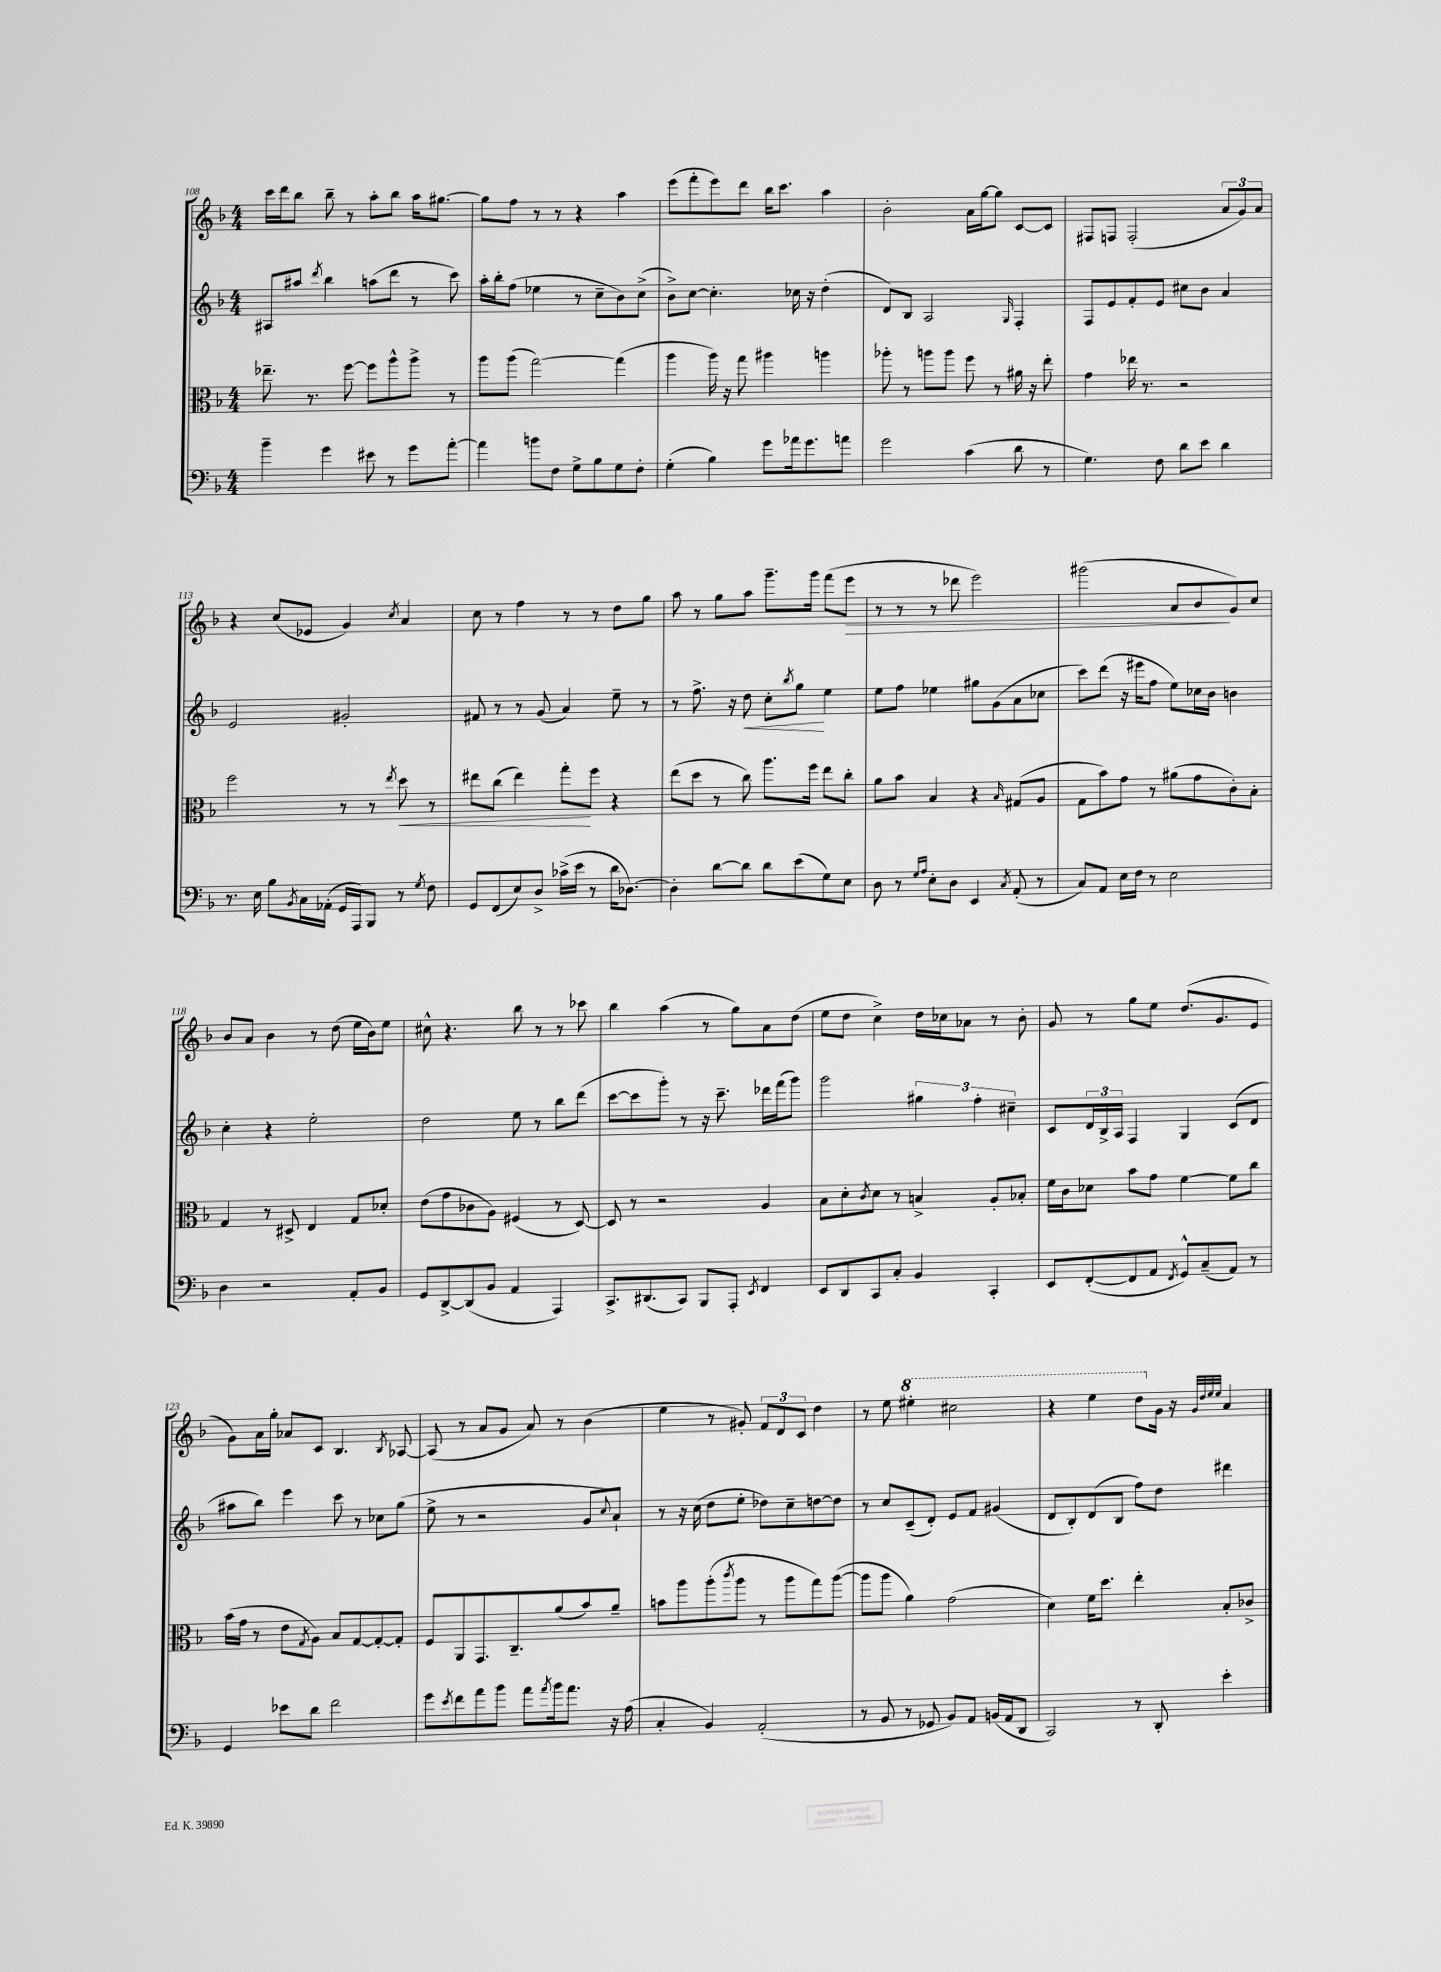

**kern	**kern	**kern	**kern
*staff4	*staff3	*staff2	*staff1
*clefF4	*clefC3	*clefG2	*clefG2
*k[b-]	*k[b-]	*k[b-]	*k[b-]
*M4/4	*M4/4	*M4/4	*M4/4
4b-~	8.ee-~	8A#	16ccc
.	.	.	16ddd
.	.	8aa#	8bb-
.	8.r	.	.
.	.	8qddd	.
4g	.	4bb-	8bb-~
.	[8ff	.	8r
8e#	8ff]	(8aa	8aa'
8r	8aa^^	8ddd	8bb-
8g	8aa^	8r	16aa
.	.	.	[8.gg#
[8a'	8r	8ccc)	.
=	=	=	=
4a]	8aa	16aa'	8gg#]
.	.	16bb-'	.
.	(8aa	(8ff	8ff
8b	[2gg)	4ee-	8r
8F	.	.	8r
8G^	.	8r	4r
8B-	.	8cc~	.
8G	(4gg]	8b-)	4aa
8F'	.	(8cc^	.
=	=	=	=
(4G'	4aa	8b-^)	(8eee
.	.	[8cc	8fff'
4B-)	16aa)	4.cc']	8eee)
.	16r	.	.
.	8gg	.	8ddd
8g	4aa#	.	16bb-
.	.	.	8.ccc
16a-	.	16cc-	.
8.g	.	16r	.
.	4aa	(4dd'	4aa
8a	.	.	.
=	=	=	=
2g	8aa-'	8d)	2b-'
.	8r	8B-	.
.	8aa	2A	.
.	8aa	.	.
(4c	8ff	.	16a
.	.	.	[16gg
.	8r	.	8gg]
.	.	16qqG	.
8d	16a#	4F'	[8c
.	16r	.	.
8r	8ee'	.	8c]
=	=	=	=
4.G)	4g	8F	8F#
.	.	8e	8F
.	16ee-	8f'	(2F'
.	8.r	.	.
8F	.	8e	.
8d	2r	8cc#	.
8e	.	8b-	.
4d	.	4a	12a
.	.	.	12g)
.	.	.	12a
=	=	=	=
8.r	2ff	2e	4r
16E	.	.	.
8B-	.	.	(8cc
8qBB-	.	.	.
16C	.	.	8e-
(16AA-'	.	.	.
16GG	8r	2g#'	4g)
16AAA)	.	.	.
8BBB-	8r	.	.
.	8qee	.	8qcc
8r	8dd	.	4a
8qG	.	.	.
8F	8r	.	.
=	=	=	=
8GG	8ee#	8f#	8cc
(8FF	(8cc	8r	8r
8E)	4ee#)	8r	4ff
8D^	.	(8g	.
(16c-^	8gg'	4a)	8r
16e	.	.	.
8r	8ff	.	8r
16d	4r	8ee~	8dd
[8.D-)	.	.	.
.	.	8r	8gg
=	=	=	=
4D-']	(8ee	8r	8aa
.	8dd	8.ff^	8r
[8d	8r	.	8gg
.	.	16r	.
8d]	8cc)	8dd	8aa
8d	8.aa	8cc'	8.ggg~
.	.	8qbb-	.
(8e	.	8gg	.
.	16ff	.	16ggg
8G)	8ee	4ee	(8fff
8E	8cc'	.	8eee
=	=	=	=
8D	8a	8ee	8r
8r	8b-	8ff	8r
16qqG	.	.	.
16qqA	.	.	.
8E'	4B-	4ee-	8r
8D	.	.	8ddd-
4EE	4r	8gg#	2eee)
.	.	(8g	.
8qC	16qqB-	.	.
(8AA'	(8G#	8a	.
8r	8A	8cc-	.
=	=	=	=
8C)	8G	8ccc)	(2ggg#
8AA	8b-)	(8ddd	.
16E	8g	16r	.
16F	.	16eee#	.
8r	8r	8ff	.
2E	(8a#	8ee)	8a
.	8g	16cc-	8b-
.	.	16b-	.
.	8c')	4b	8g)
.	8B-'	.	8cc
=	=	=	=
4D	4G	4cc'	8b-
.	.	.	8a
2r	8r	4r	4b-
.	8D#^	.	.
.	4E	2ee'	8r
.	.	.	(8dd
8AA'	8G	.	16ee
.	.	.	16b-)
8BB-	8d-'	.	8ee
=	=	=	=
8GG	(8e	2dd	8cc#^^
[8DD^	8g	.	4.r
(8DD]	8c-	.	.
8BB-	8A)	.	.
4AA	(4F#	8ee	8bb-
.	.	8r	8r
4AAA)	8r	8bb-	8r
.	[8D)	(8ddd	8ccc-
=	=	=	=
8.CC^	8D]	[8ccc	4bb-
.	8r	8ccc]	.
(8.DD#	.	.	.
.	2r	8ggg')	(4aa
8CC)	.	8r	.
8BBB-	.	16r	8r
.	.	8.ccc~	.
8AAA'	.	.	8gg)
8qEE	.	.	.
4FF	4A	16ddd-	8a
.	.	(16fff	.
.	.	8ggg)	(8dd
=	=	=	=
8EE	8B-	2ggg	8ee
8DD	8d'	.	8dd
.	8qc	.	.
8CC	8d	.	4cc^)
8C'	8r	.	.
4BB-	4B^	6gg#	16dd
.	.	.	16cc-
.	.	.	8a-
.	.	6ff'	.
4CC'	8A'	.	8r
.	.	6cc#~	.
.	8B-'	.	8b-'
=	=	=	=
8EE	16f	8c	8g
.	16c	.	.
([8FF'	8d-	24d	8r
.	.	24B-^	.
.	.	24A	.
8FF]	8b-	4F	8gg
8AA	8g	.	8ee
8qFF	.	.	.
8GG^^)	[4f	4G	(8.dd
(8C~	.	.	.
.	.	.	8.g
8AA)	8f]	(8c	.
8r	8cc	8d	8e
=	=	=	=
4GG	(16b-	8aa#	8g)
.	16g	.	.
.	8r	8bb-)	16a
.	.	.	16gg'
8e-	8e	4eee	8a-
.	8qG	.	.
8d	8A)	.	8c
2f	8B-	8ccc	4.B-
.	[8G	8r	.
.	8G'_	8cc-	.
.	.	.	8qB-
.	8G']	(8gg	[8A-
=	=	=	=
8g	8F	8ee^	(8A-]
8qe	.	.	.
8f	8AA	8r	8r
8a	8.GG	2r	8a
8b-	.	.	8g
.	8.C~	.	.
8a	.	.	8a)
8qa	.	.	.
16b-	(8a	.	8r
8.a	.	.	.
.	8b-)	8g	(4b-
.	.	8qqcc	.
16r	8a~	8a`)	.
(16A	.	.	.
=	=	=	=
4C'	8b	8r	4ee
.	8aa	16r	.
.	.	(16cc	.
4BB-)	(8aa'	8dd	8r
.	8qccc	.	.
.	8aa	8ee'	8g#')
(2AA'	8r	8dd-)	12f
.	.	.	12d
.	8aa	8cc~	.
.	.	.	12c
.	8gg)	[8dd	4dd
.	([8aa	8dd]	.
=	=	=	=
8r	8aa]	8r	8r
8BB-	8aa	8cc	8ee
8r	4a)	(8c~	4eee#'
8GG-	.	8d')	.
8BB-)	(2g	8e	2ccc#
8AA	.	8f	.
(16BB	.	(4g#	.
16AA	.	.	.
8DD	.	.	.
=	=	=	=
2CC)	4d)	8d	4r
.	.	8B-')	.
.	16f	(8d	4eee
.	8.dd	.	.
.	.	8B-	.
8r	4ee'	8ff)	8ddd
8DD'	.	8dd	16g
.	.	.	16r
.	.	.	32qqg
.	.	.	32qqdd
.	.	.	32qqee
.	.	.	32qqee
4e'	8B-'	4ddd#	4a
.	8c-^	.	.
==	==	==	==
*-	*-	*-	*-
